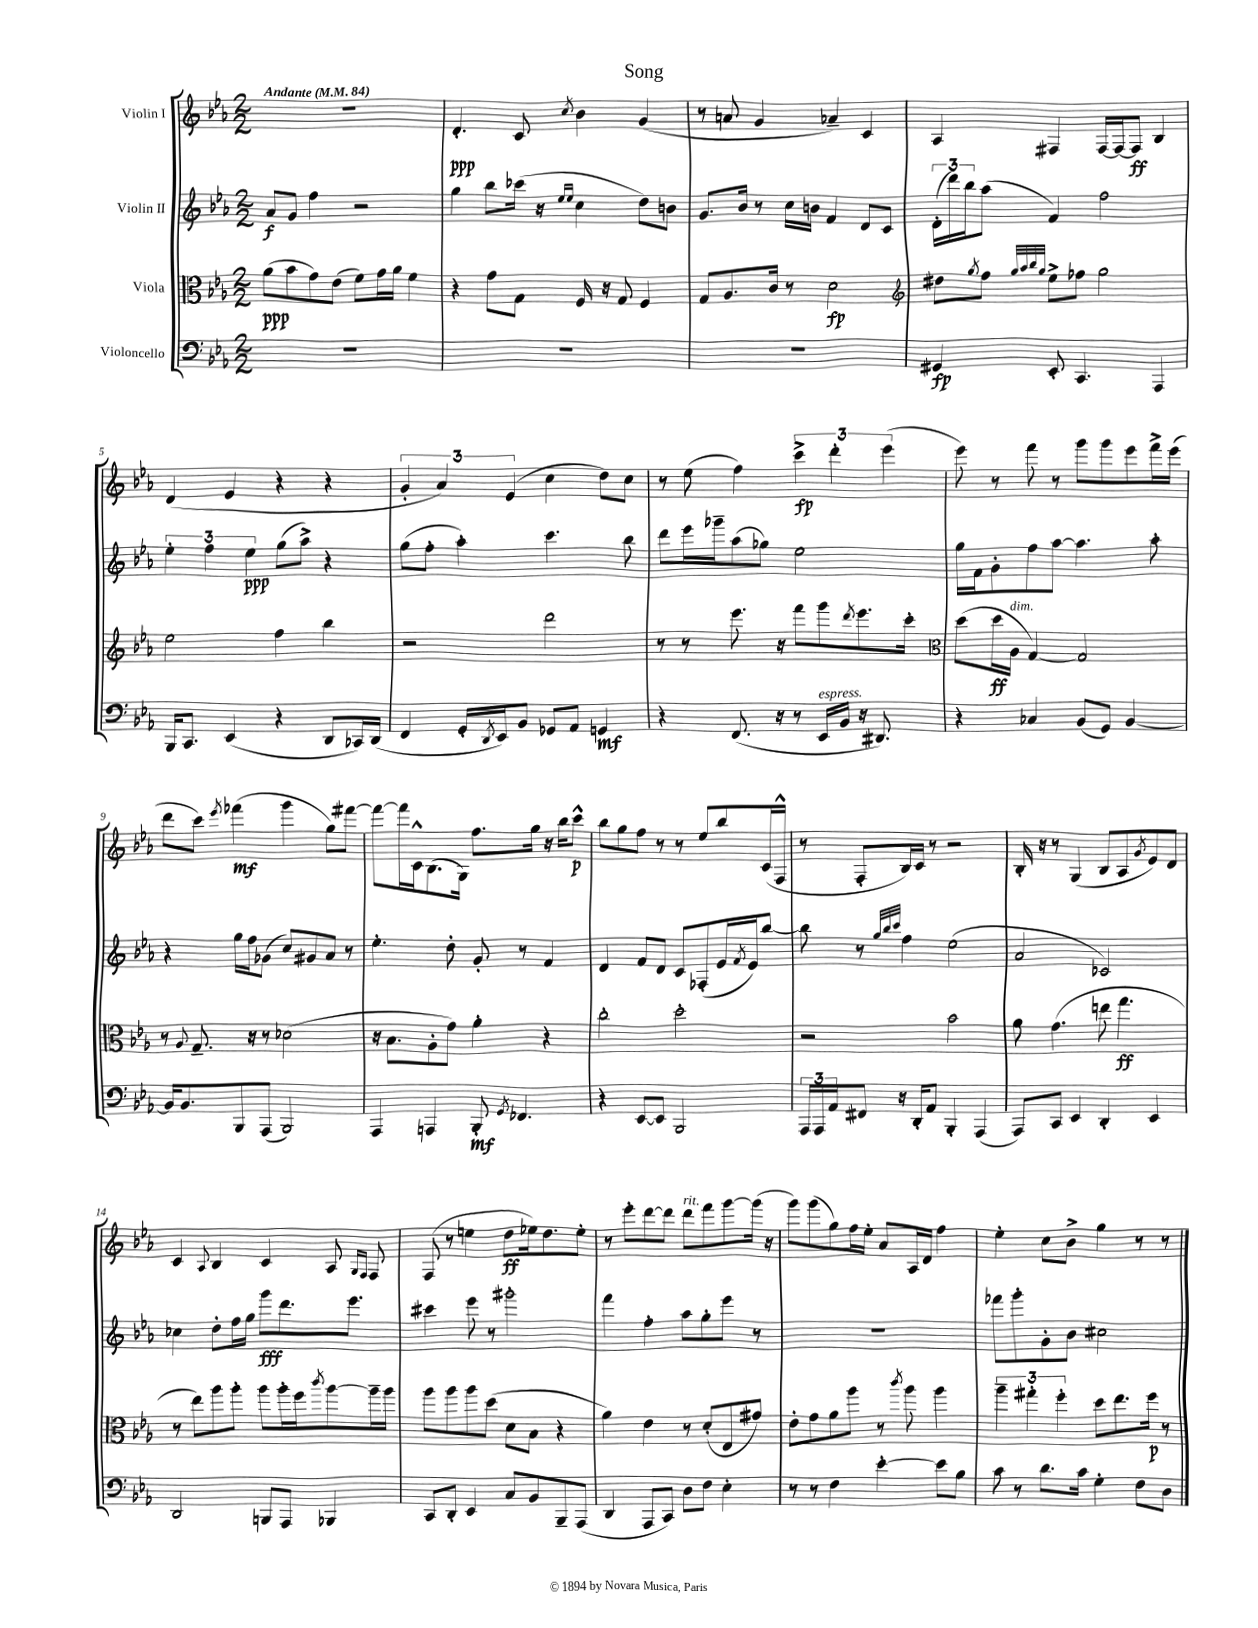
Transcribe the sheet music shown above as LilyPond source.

\header { title = "Song" }
<<
\new StaffGroup <<
\new Staff = "s0" \with { instrumentName = "Violin I" } {
    \clef treble \key ees \major \numericTimeSignature \time 2/2 \tempo "Andante" 4 = 84
    R1 |
    d'4.-.\ppp c'8 \acciaccatura { c''8 } bes'4 g'4( |
    r8 a'8 g'4 aes'4--) c'4 |
    aes4 fis4 fis16~ fis16~ fis8\ff bes4 |
    d'4( ees'4 r4 r4 |
    \tuplet 3/2 { g'4-. aes'4) ees'4( } c''4 d''8) c''8 |
    r8 ees''8( f''4) \tuplet 3/2 { c'''4->\fp d'''4-. ees'''4( } |
    ees'''8) r8 f'''8 r8 g'''8 g'''8 ees'''8 f'''16-> ees'''16( |
    d'''8 c'''8) \acciaccatura { ees'''8 } fes'''4\mf( g'''4 g''8) fis'''8~ |
    fis'''8~ fis'''16 c'16-^ bes8.( g16) f''8. g''16 r16 bes''16 c'''8-^\p |
    bes''8 g''8 f''8 r8 r8 ees''8 bes''8 c'16( f16-^ |
    r8 f8-. bes16) c'16 r8 r2 |
    bes16-. r16 r8 g4( bes8 aes8 \acciaccatura { g'8 } ees'8) d'8 |
    c'4 \appoggiatura { aes8 } bes4 c'4 aes8 \grace { g16 f16 } f8 |
    f8( r8 e''4 d''8\ff ees''16) d''8. ees''8-. |
    r8 ees'''8-. d'''8~ d'''8 d'''8^\markup { \italic "rit." } f'''8 g'''8~ g'''16( r16 |
    g'''8) g'''8( g''8) f''16 ees''16-. aes'8 aes16 d'16 f''4 |
    ees''4-. c''8 bes'8-> g''4 r8 r8 \bar "|." |
}
\new Staff = "s1" \with { instrumentName = "Violin II" } {
    \clef treble \key ees \major \numericTimeSignature \time 2/2
    aes'8\f g'8 f''4 r2 |
    g''4 bes''8 ces'''16( r16 \grace { ees''16 ees''16 } c''4 d''8) b'8 |
    g'8. bes'16 r8 c''16 b'16 f'4 d'8 c'8 |
    \tuplet 3/2 { d'16-.( d'''16) bes''16 } aes''8( f'4) f''2 |
    \tuplet 3/2 { ees''4-. f''4 ees''4\ppp } g''8( aes''8->) r4 |
    g''8( f''8-. aes''4-.) c'''4. bes''8 |
    d'''8 ees'''16 ges'''16-- aes''8( ges''8) ees''2 |
    g''16 f'16 g'8-. f''8 aes''8~ aes''4. aes''8-. |
    r4 g''16 f''16 ges'8( c''8) gis'8 aes'8 r8 |
    ees''4.-. d''8-. g'8-. r8 f'4 |
    d'4 f'8 d'8 c'8 fes8-.( ees'16 \acciaccatura { f'8 } ees'16) bes''8~ |
    bes''8 r8 \grace { g''32 bes''32 c'''32 } f''4 ees''2( |
    aes'2 ces'2) |
    ces''4 d''8-. f''16 g''16 g'''8\fff d'''8. ees'''8. |
    cis'''4 ees'''8 r8 gis'''2-. |
    f'''4 f''4-. aes''8 g''8-. ees'''8 r8 |
    R1 |
    fes'''8 g'''8-. g'8-. bes'8 cis''2 \bar "|." |
}
\new Staff = "s2" \with { instrumentName = "Viola" } {
    \clef alto \key ees \major \numericTimeSignature \time 2/2
    aes'8\ppp( bes'8 g'8) ees'8( f'8) g'16 aes'16 f'4 |
    r4 g'8 g8 f16 r16 g8 f4 |
    g8 aes8. c'16 r8 d'2\fp |
    \clef treble dis''8 \acciaccatura { g''8 } f''8 \grace { g''32 aes''32 bes''32 g''32 } ees''8-> fes''8 g''2 |
    ees''2 f''4 bes''4 |
    r2 d'''2 |
    r8 r8 ees'''8. r16 f'''8 g'''8 \acciaccatura { d'''8 } ees'''8. c'''16-. |
    \clef alto d''8( d''16\ff aes16^\markup { \italic "dim." } g4~) g2 |
    r8 \appoggiatura { aes8 } g8.-- r16 r8 des'2( |
    r16 bes8. aes8-. g'8) aes'4-. r4 |
    c''2-. d''2-. |
    r2 bes'2 |
    aes'8 g'4.( e''8 g''4.\ff |
    r8 ees''8) aes''8 aes''8-. aes''8 aes''16-. f''16 \acciaccatura { c'''8 } aes''8~ aes''16-- aes''16 |
    aes''8 aes''8 aes''8 d''8( d'8 bes8 r4 |
    aes'4) ees'4 r8 d'8-.( ees8 gis'8) |
    ees'8-. g'8 aes'8 aes''8 r8 \acciaccatura { c'''8 } aes''8 aes''4 |
    \tuplet 3/2 { aes''4-- gis''4-. f''4-. } d''8 ees''8. f''16\p r8 \bar "|." |
}
\new Staff = "s3" \with { instrumentName = "Violoncello" } {
    \clef bass \key ees \major \numericTimeSignature \time 2/2
    R1 |
    R1 |
    R1 |
    gis,4\fp ees,8-. c,4. aes,,4 |
    bes,,16 c,8. ees,4( r4 d,8 ces,16) d,16( |
    f,4 g,16-. \acciaccatura { d,8 } ees,16) bes,8 ges,8 aes,8 g,4\mf |
    r4 f,8.( r16 r8 ees,16^\markup { \italic "espress." } bes,16 r16 dis,8.) |
    r4 ces4 bes,8( g,8) bes,4~ |
    bes,16 bes,8. bes,,8 aes,,8( bes,,2) |
    aes,,4 a,,4 bes,,8-.\mf \acciaccatura { g,8 } fes,4. |
    r4 ees,8~ ees,8 bes,,2 |
    \tuplet 3/2 { aes,,16 aes,,16 aes,16 } fis,8 r16 d,16-. aes,8 bes,,4-. aes,,4( |
    aes,,8) c,8 ees,4 d,4-. ees,4 |
    d,2 b,,8 aes,,8 bes,,4 |
    c,8 d,8-. ees,4 c8 bes,8 bes,,8-- aes,,8( |
    d,4 aes,,8 c,8) d8 f8 ees4-. |
    r8 r8 f4 ees'4~-. ees'8 bes8 |
    c'8 r8 d'8. c'16 g4-. f8 d8 \bar "|." |
}
>>
>>
